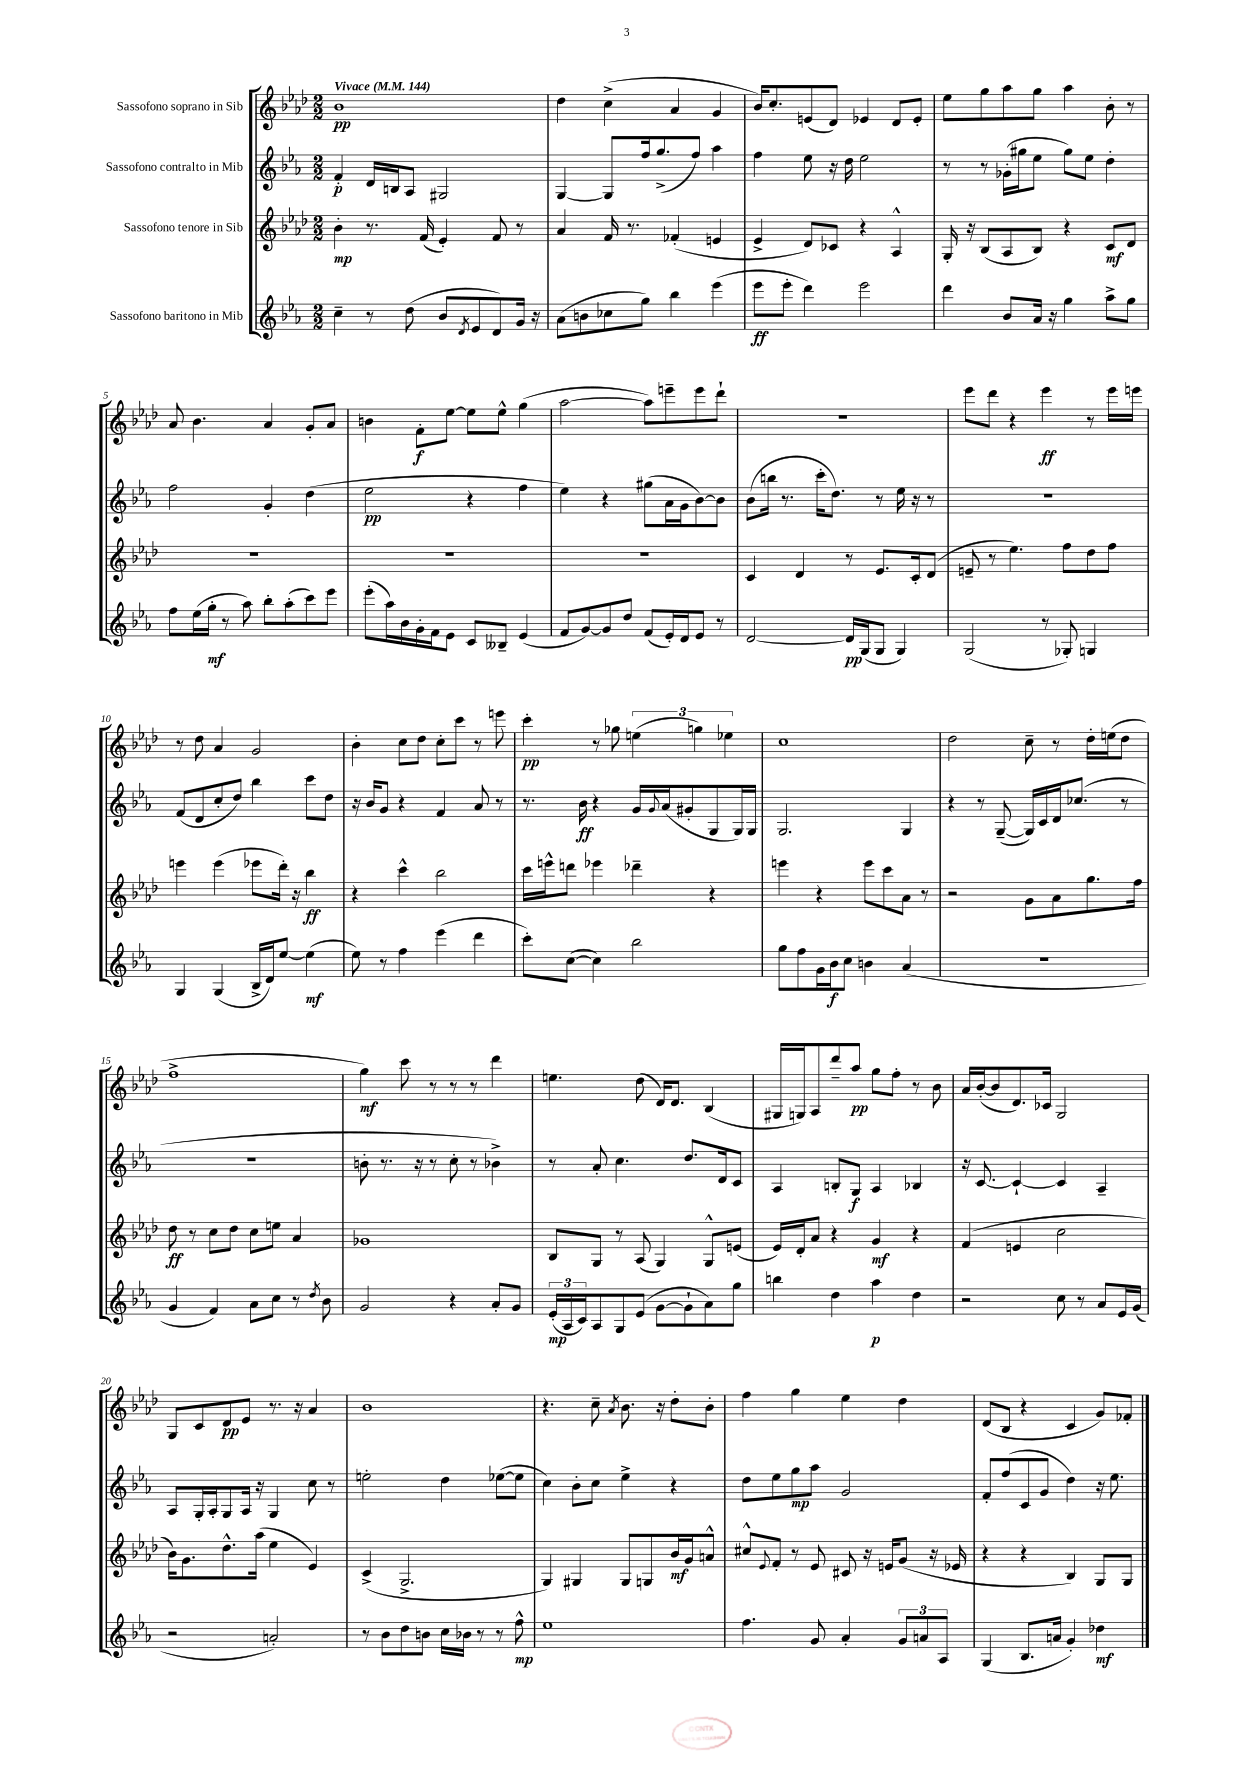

**kern	**kern	**kern	**kern
*staff4	*staff3	*staff2	*staff1
*clefG2	*clefG2	*clefG2	*clefG2
*k[b-e-a-]	*k[b-e-a-d-]	*k[b-e-a-]	*k[b-e-a-d-]
*M2/2	*M2/2	*M2/2	*M2/2
*MM144	*MM144	*MM144	*MM144
4cc~	4b-'	4f'	1b-
8r	8.r	16d	.
.	.	16B	.
(8dd	.	8A-	.
.	(16f	.	.
8b-	4e-')	2G#	.
8qd	.	.	.
8e-	.	.	.
8d)	8f	.	.
16g	8r	.	.
16r	.	.	.
=	=	=	=
(8a-	4a-	[4G	4dd-
8b	.	.	.
8cc-	16f	8G]	(4cc^
.	8.r	.	.
8gg)	.	16ff	.
.	.	(8.gg^	.
4bb-	(4f-'	.	4a-
.	.	8ff)	.
(4eee-	4e	4aa-	4g
=	=	=	=
8eee-	4e-^	4ff	16b-)
.	.	.	8.cc'
8eee-'	.	.	.
4ddd)	8d-)	8ee-	(8e
.	8c-	16r	8d-)
.	.	16dd	.
2eee-	4r	2ee-	4e-
.	4A-^^	.	8d-
.	.	.	8e-'
=	=	=	=
4ddd	16G'	8r	8ee-
.	16r	.	.
.	(8B-	8r	8gg
8b-	8A-	(16g-'	8aa-
.	.	16gg#	.
16a-	8B-)	8ee-	8gg
16r	.	.	.
4gg	4r	8gg#)	4aa-
.	.	8ee-	.
8aa-^	8c	4dd'	8b-'
8gg	8d-	.	8r
=	=	=	=
8ff	1r	2ff	8a-
(16ee-	.	.	4.b-
16gg'	.	.	.
8r	.	.	.
8aa-)	.	.	.
8bb-'	.	4g'	4a-
(8aa-'	.	.	.
8ccc)	.	(4dd	8g'
8eee-	.	.	8a-
=	=	=	=
(8eee-'	1r	2ee-	4b
16aa-)	.	.	.
16b-	.	.	.
16g'	.	.	8f'
16f	.	.	.
8e-	.	.	[8ee-
8c	.	4r	8ee-]
8B--~	.	.	8ee-^^
(4e-	.	4ff	(4gg
=	=	=	=
8f	1r	4ee-)	[2aa-
[8g)	.	.	.
8g]	.	4r	.
8dd	.	.	.
(8f	.	(8gg#	8aa-])
16e-')	.	16a-	8eee~
16d	.	16g	.
8e-	.	[8b-)	8eee
8r	.	8b-]	8ddd-`
=	=	=	=
[2d	4c	(8b-	1r
.	.	16bb	.
.	.	8.r	.
.	4d-	.	.
.	.	16ccc'	.
.	.	8.dd)	.
16d]	8r	.	.
(16G	.	.	.
8G	8.e-	8r	.
4G)	.	16ee-	.
.	16c'	16r	.
.	(8d-	8r	.
=	=	=	=
(2G	8e~	1r	8eee-
.	8r	.	8ddd-
.	4.ee-)	.	4r
8r	.	.	4eee-
8G-')	8ff	.	.
4G	8dd-	.	8r
.	8ff	.	16eee-
.	.	.	16eee
=	=	=	=
4G	4eee	(8f	8r
.	.	8d	8dd-
(4G	(4eee	8cc'	4a-
.	.	8dd)	.
16B-^	8eee-	4bb-	2g
16d)	.	.	.
[8ee-	16ddd-')	.	.
.	16r	.	.
(4ee-]	4bb-	8ccc	.
.	.	8dd	.
=	=	=	=
8ee-)	4r	16r	4b-'
.	.	16b-	.
8r	.	8g	.
4ff	4ccc^^	4r	8cc
.	.	.	8dd-
(4eee-	2bb-	4f	8cc'
.	.	.	8ccc
4ddd	.	8a-	8r
.	.	8r	8eee
=	=	=	=
8ccc')	16ccc	8.r	4ccc'
.	16eee^^	.	.
([8cc	8ddd	.	.
.	.	16b-	.
4cc])	4eee-	4r	8r
.	.	.	8gg-
2bb-	4ddd-~	16g	(6ee
.	.	8qqg	.
.	.	(16a-	.
.	.	8g#'	.
.	.	.	6gg)
.	4r	8G	.
.	.	.	6ee-
.	.	16G)	.
.	.	16G	.
=	=	=	=
8gg	4eee	2.G	1cc
8ff	.	.	.
16g	4r	.	.
16b-	.	.	.
8cc	.	.	.
4b	8eee	.	.
.	8ccc	.	.
(4a-	8a-	4G	.
.	8r	.	.
=	=	=	=
1r	2r	4r	2dd-
.	.	8r	.
.	.	([8G~	.
.	8g	16G])	8cc~
.	.	16c	.
.	8a-	16d	8r
.	.	(8.cc-	.
.	8.gg	.	16dd-'
.	.	.	(16ee
.	.	8r	8dd-
.	16ff	.	.
=	=	=	=
4g	8dd-	1r	1ff^
.	8r	.	.
4f)	8cc	.	.
.	8dd-	.	.
8a-	8cc	.	.
8cc	8ee	.	.
8r	4a-	.	.
8qdd	.	.	.
8b-	.	.	.
=	=	=	=
2g	1g-	8b'	4gg)
.	.	8.r	.
.	.	.	8ccc
.	.	16r	.
.	.	8r	8r
4r	.	8cc'	8r
.	.	8r	8r
8a-'	.	4b-^)	4ddd-
8g	.	.	.
=	=	=	=
(24e-'	8B-	8r	4.ee
24A-	.	.	.
24c)	.	.	.
8A-	8G	8a-'	.
8G	8r	4.cc	.
(8e-	(8A-	.	(8dd-
[8g	4G)	.	16d-)
.	.	.	8.d-
8g`]	.	8.dd	.
8a-)	8G^^	.	(4B-
.	.	16d	.
8gg	(8e	8c	.
=	=	=	=
4bb	16e-)	4A-	16G#
.	16d-'	.	16G)
.	8a-	.	8A-
4dd	4r	8B'	8ddd-~
.	.	8G	8aa-
4aa-	4g	4A-	8gg
.	.	.	8ff'
4dd	4r	4B-	8r
.	.	.	8b-
=	=	=	=
2r	(4f	16r	16a-
.	.	[8.c	([16b-'
.	.	.	8b-]
.	4e	4c`_	8.d-)
.	.	.	16c-
8cc	2cc	4c]	2G
8r	.	.	.
8a-	.	4A-~	.
16e-	.	.	.
(16g	.	.	.
=	=	=	=
2r	16b-)	8A-	8G
.	8.g	.	.
.	.	16G'	8c
.	.	16A-'	.
.	8.dd-^^	8G	8d-
.	.	16A-	8e-
.	(16aa-	16r	.
2a')	4ee-	4G	8.r
.	.	.	16r
.	4e-)	8cc	4a-
.	.	8r	.
=	=	=	=
8r	(4c^	2ee'	1b-
8b-	.	.	.
8dd	2.G^	.	.
8b	.	.	.
16cc	.	4dd	.
16b-	.	.	.
8r	.	.	.
8r	.	([8ee-	.
8ff^^	.	8ee-]	.
=	=	=	=
1ee-	4G)	4cc)	4.r
.	4G#	8b-'	.
.	.	8cc	8cc~
.	.	.	8qa-
.	8G#	4ee-^	8.b-
.	8G	.	.
.	.	.	16r
.	16b-	4r	8dd-'
.	16g	.	.
.	8a^^	.	8b-'
=	=	=	=
4.ff	8cc#^^	8dd	4ff
.	8qqe-	.	.
.	8f'	8ee-	.
.	8r	8gg	4gg
8g	8e-	8aa-	.
4a-'	8c#	2g	4ee-
.	16r	.	.
.	16e	.	.
12g	(8g	.	4dd-
12a	.	.	.
.	16r	.	.
12A-	.	.	.
.	16e-	.	.
=	=	=	=
(4G	4r	8f'	(8d-
.	.	(8ff	8B-
8.B-	4r	8c	4r
.	.	8g	.
16a	.	.	.
4g')	4B-)	4dd)	4c
4dd-	8G	16r	8g)
.	.	8.ee-	.
.	8G	.	8f-'
==	==	==	==
*-	*-	*-	*-
